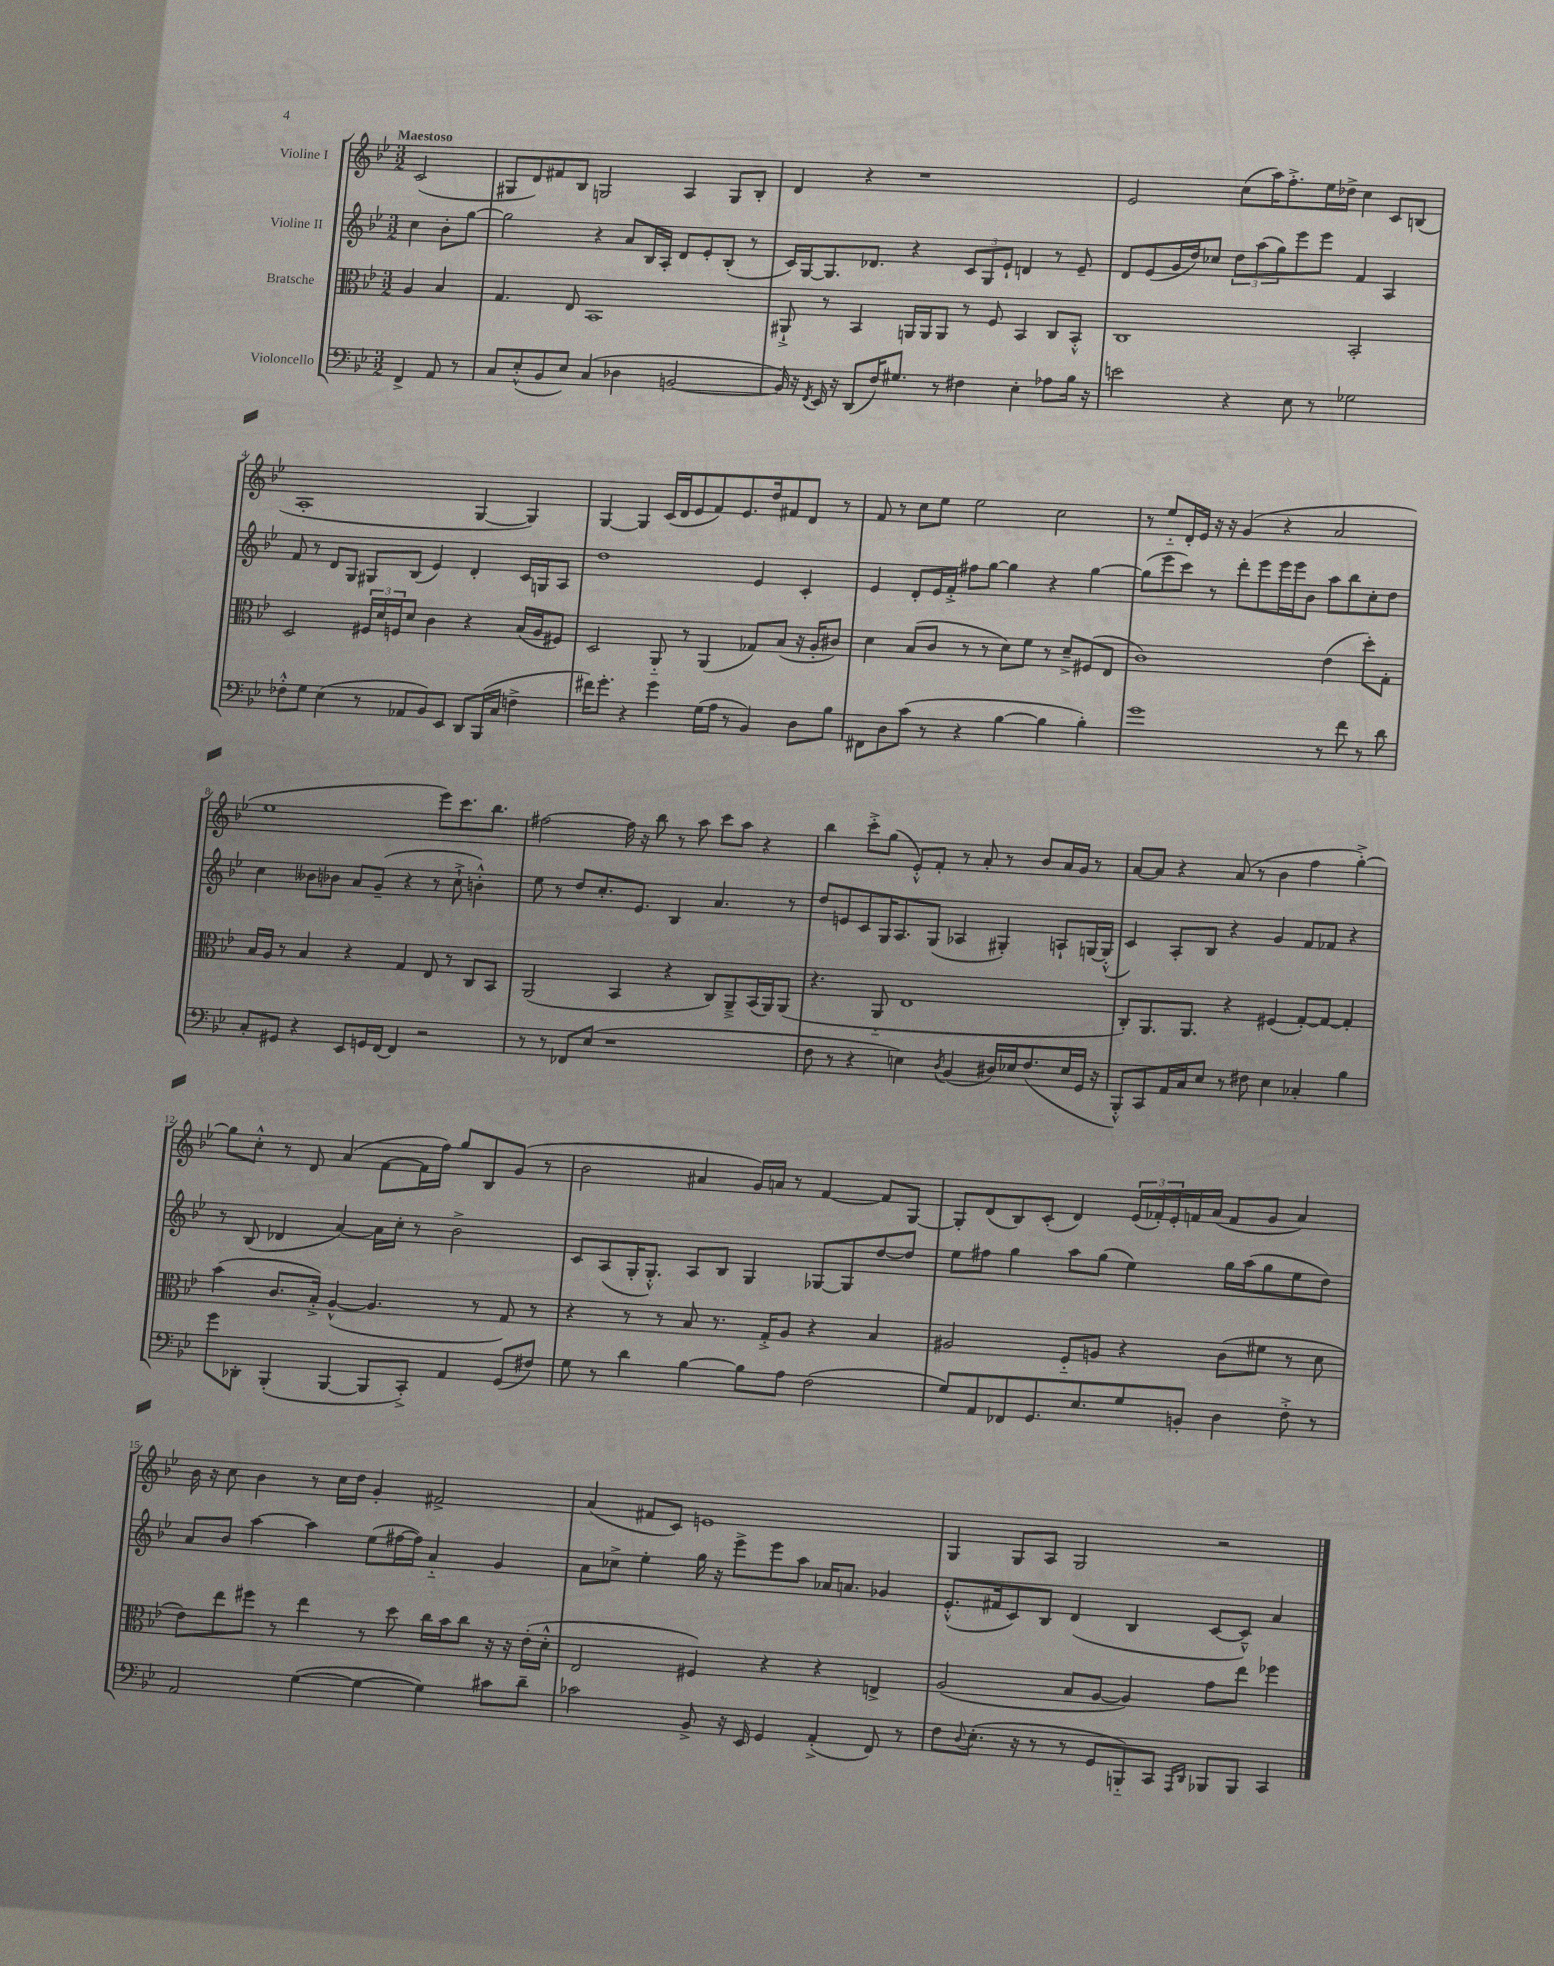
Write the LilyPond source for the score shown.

<<
\new StaffGroup <<
\new Staff = "s0" \with { instrumentName = "Violine I" } {
    \clef treble \key bes \major \numericTimeSignature \time 3/2 \partial 2 \tempo "Maestoso"
    c'2( |
    gis8 d'8) fis'8 bes8 g2 a4 g8 bes8-. |
    d'4 r4 r1 |
    ees'2 c''8( a''16) f''8.-.-> ees''16 des''16-> c''4 c'8 b8( |
    a1-. g4~ g4) |
    g4~ g4 c'16( d'16 ees'8 f'8) ees'8. d''16 fis'8 d'8 r8 |
    f'8 r8 c''8 ees''8 ees''2 c''2 |
    r8 ees''8-_ d'16-. ees'16 r16 r16 g'4( r4 a'2 |
    ees''1 ees'''8) c'''8. bes''8. |
    fis''2~ fis''16 r16 bes''8 r8 a''8 c'''8 a''8 r4 |
    bes''4 c'''8-.-> g''8( ees'8-.-^) f'8-. r8 a'8-. r8 bes'8 a'16 g'16 r8 |
    a'8~ a'8 r4 a'8( r8 bes'4 f''4 g''4~-.->) |
    g''8 c''8-.-^ r8 d'8 a'4( f'8~ f'16 f''16) g''8 bes8 g'8( r8 |
    bes'2 ais'4 g'16) a'16 r8 f'4~ f'8 g8~ |
    g8-. d'8( bes8) c'8-.( d'4) \tuplet 3/2 { ees'16( fes'16-.) ees'16-. } f'16 a'16( f'8 g'8 a'4) |
    bes'16 r16 c''8 bes'4 r8 c''16 d''16 g'4-. fis'2-> |
    a'4( fis'8 c'8) e'1 |
    g4 g8 a8 g2 r2 \bar "|." |
}
\new Staff = "s1" \with { instrumentName = "Violine II" } {
    \clef treble \key bes \major \numericTimeSignature \time 3/2 \partial 2
    c''4 bes'8-. g''8~ |
    g''2 r4 a'8 bes16 a16-. d'8 ees'8-. bes8-.( r8 |
    c'16) g16~ g8. des'8. r4 \tuplet 3/2 { c'8 g8 ees'8-! } d'4 r8 ees'8-- |
    d'8 ees'8( g'16 d''16) ces''8 \tuplet 3/2 { d''8 a''8( g''8) } ees'''8 ees'''8 f'4 a4 |
    f'8 r8 d'8 g8 gis8 bes8( ees'4) d'4-. c'16 g16 a8 |
    d''1 ees'4 c'4-. |
    ees'4 d'8-. ees'16 f'16-.-> fis''8 g''8~ g''4 r4 g''4~ |
    g''8( ees'''8 c'''8) r8 d'''8-. ees'''8 ees'''16 ees'''16 bes'8 a''8 bes''8 c''8-. d''8 |
    c''4 beses'8 bes'8 a'8 g'8--( r4 r8 c''8-!-> b'4-.-^) |
    ees''8 r8 d''8 c''8.-. ees'8. bes4 a'4. r8 |
    d''8 e'8 c'8 g16 a8. g8( aes4 gis4-.) a8-! g16~ g16-.-^( |
    c'4) a8-. bes8 r4 g'4 f'8 fes'8 r4 |
    r8 bes8( des'4 a'4~) a'16 c''16-. r8 bes'2-> |
    c'8 a8( g16-. g8.-.-^) a8 bes8 g4 ges8~ ges8 d''8~ d''8 |
    ees''8 fis''8 g''4 a''8 g''8( ees''4) g''16 a''16( g''8 ees''8 d''8) |
    a'8 bes'8 a''4~ a''4 ees''8( fis''16~ fis''16) a'4-_ g'4 |
    a'8 ces''8-> ees''4-. g''16 r16 ees'''8-> ees'''8 a''8 aes'16 a'8. ges'4 |
    ees'8.-.-^( fis'16 c'8) bes8 d'4( bes4 c'8~ c'8---^) a'4 \bar "|." |
}
\new Staff = "s2" \with { instrumentName = "Bratsche" } {
    \clef alto \key bes \major \numericTimeSignature \time 3/2 \partial 2
    a4 bes4 |
    g4. ees8 bes,1 |
    ais,8-!-> r8 bes,4 a,16 a,16 a,8 r8 f8 bes,4 c8 bes,8-.-^ |
    c1 bes,2-. |
    d2 \tuplet 3/2 { fis16 d'16 f16 } d'8 c'4 r4 bes16( a16 fis8) |
    d2 a,8-_ r8 a,4( ges8) bes8( r16 a16-. cis'8) |
    d'4 bes8( c'8 r8 r8 d'8) f'8 r8 d'8---> fis8( ees8 |
    c'1) ees'4( d''8-.) g8-. |
    bes16 a16 r8 bes4 r4 g4 ees8 r8 c8 bes,8 |
    a,2( bes,4 r4 c8) a,8---> bes,16( a,16) a,8( |
    r4. a,8-_ ees1 |
    c8-.) a,8. a,8. r4 fis4( g8~-.) g8~ g4-. |
    bes'4( c'8. bes16-.->) a4~-^( a4. r8 g8) r8 |
    r4 r8 r8 bes8 r8. g16-.-> a8 r4 bes4 |
    ais2 f8-_ a8 r4 c'8( fis'8 r8 d'8 |
    ees'8) ees''8 fis''8 r8 ees''4 r8 d''8 c''16 bes'16 c''8 r16 r16 ees'16-.( d'16-.-^ |
    ees2 fis4) r4 r4 e4-> |
    a2( bes8 a8~ a4) g'8 ees''8 fes''4 \bar "|." |
}
\new Staff = "s3" \with { instrumentName = "Violoncello" } {
    \clef bass \key bes \major \numericTimeSignature \time 3/2 \partial 2
    f,4-> a,8 r8 |
    c8 ees8-.-^( bes,8 ees8) c4( des4 b,2~ |
    b,16) r16 \acciaccatura { f,8 } ees,16 r16 d,8( f16) gis8. r8 fis4 ees4-. aes8 bes16 r16 |
    e'2 r4 ees8 r8 ges2 |
    fes8-.-^ g8 ees4( r8 aes,8 bes,8) ees,8 d,8 bes,,16( c16 f4-> |
    fis'16) g'8.-. r4 g'4 g16( a16 r8 bes,4) d8 bes8 |
    fis,8 d8 c'8( r8 r4 bes4~ bes4 bes4-.) |
    g'1 r8 f'8 r8 d'8 |
    c8-. gis,8 r4 ees,8 g,16 f,16~ f,4 r2 |
    r8 r8 fes,8 ees8( r1 |
    f8 r8 r4 e4) \acciaccatura { d8 } bes,4( dis16) ees16 f8.( ees16 g,16 r16 |
    bes,,8-.-^) c,8 a,16 c16 ees8 r8 fis8 ees4 ces4-. bes4 |
    g'8 des,8-. bes,,4-.( bes,,4~ bes,,8 c,8-.->) a,4 g,8( fis8) |
    g8 r8 d'4 bes4~ bes8 a8 f2( |
    g8) a,8 fes,8 g,8. ees8. g8 b,8-. d4 f8-.-> r8 |
    a,2 g4~( g4~ g4) cis'8 d'8-- |
    ces'2 bes,8-> r16 ees,16 g,4 a,4-.->( f,8) r8 |
    f8 \appoggiatura { d8 } ees8.-.( r16 r8 r8 g,8 b,,8-_) c,8 \grace { a,,16 d,16 } bes,,8 bes,,8 c,4 \bar "|." |
}
>>
>>
